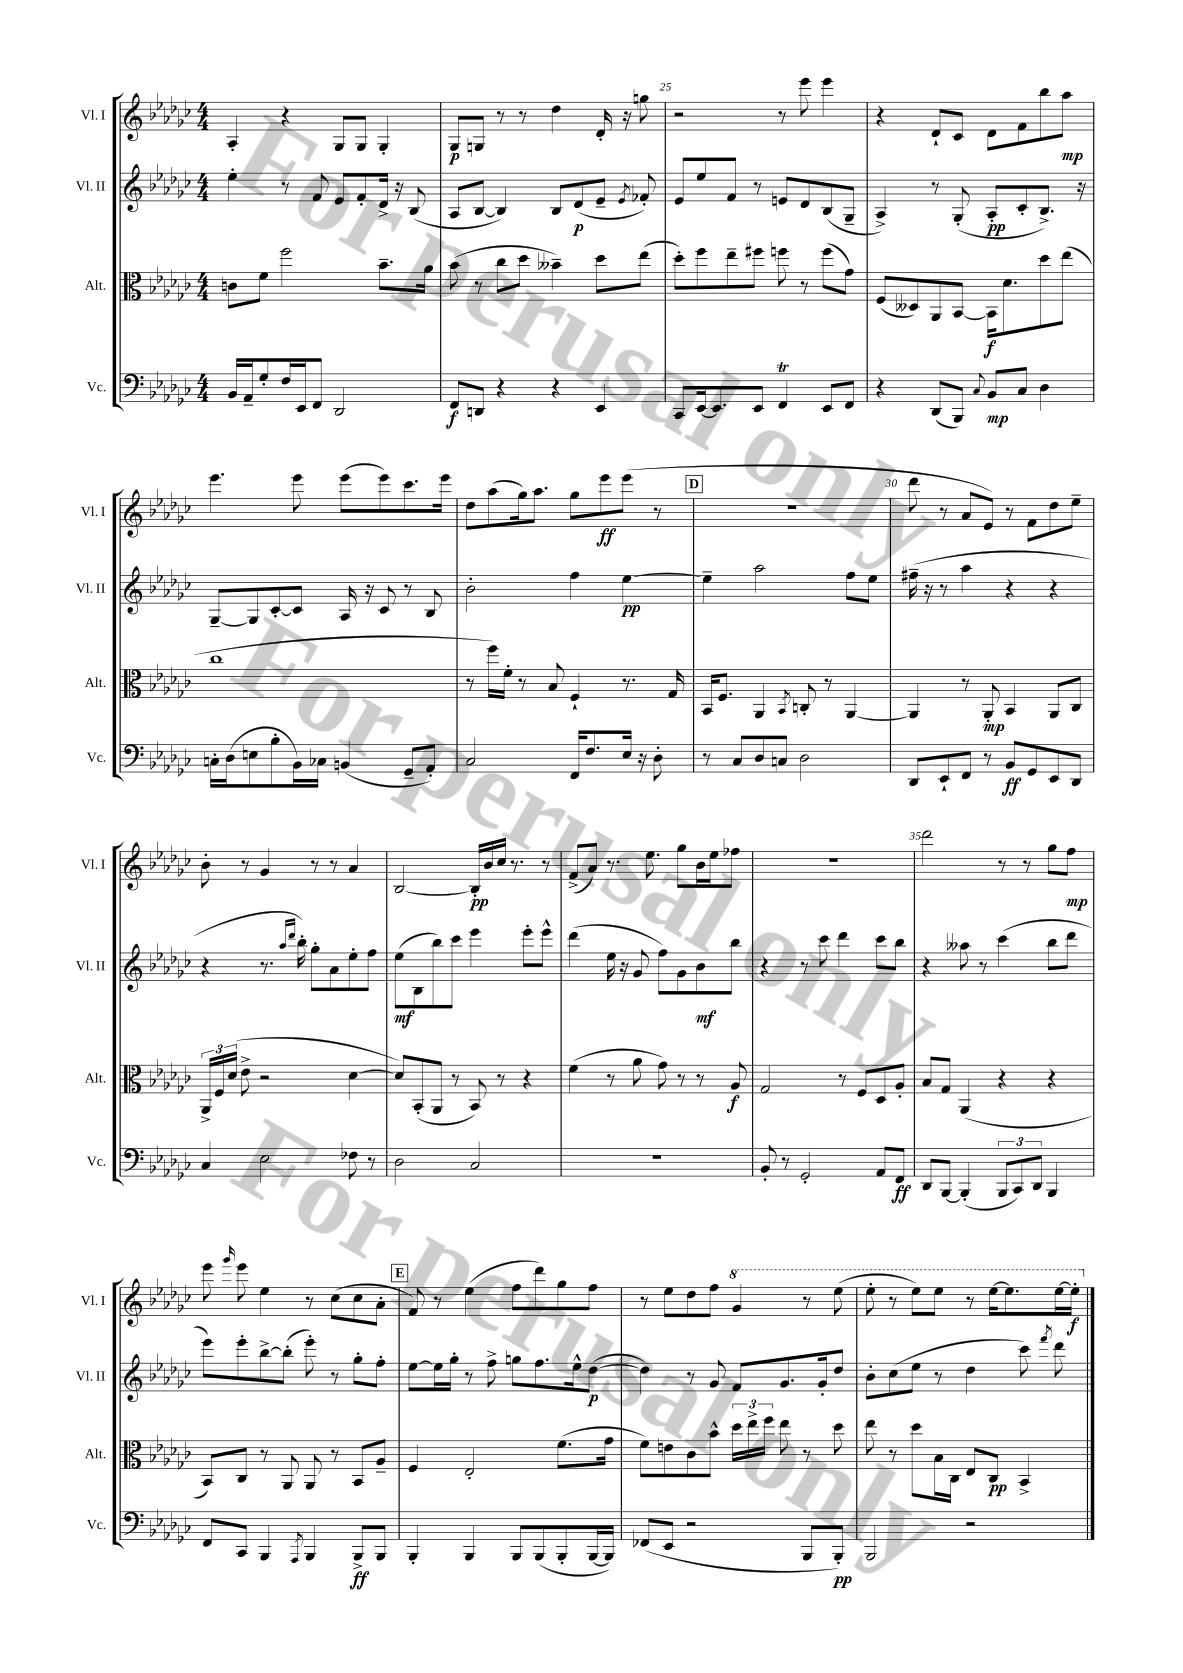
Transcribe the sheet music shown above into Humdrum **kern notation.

**kern	**dynam	**kern	**dynam	**kern	**dynam	**kern	**dynam
*part4	*part4	*part3	*part3	*part2	*part2	*part1	*part1
*staff4	*staff4	*staff3	*staff3	*staff2	*staff2	*staff1	*staff1
*I"Vc.	*	*I"Alt.	*	*I"Vl. II	*	*I"Vl. I	*
*I'Vc.	*	*I'Alt.	*	*I'Vl. II	*	*I'Vl. I	*
*clefF4	*	*clefC3	*	*clefG2	*	*clefG2	*
*k[b-e-a-d-g-c-]	*	*k[b-e-a-d-g-c-]	*	*k[b-e-a-d-g-c-]	*	*k[b-e-a-d-g-c-]	*
*M4/4	*	*M4/4	*	*M4/4	*	*M4/4	*
=23	=23	=23	=23	=23	=23	=23	=23
16BB-/LL	.	8cn\L	.	4ee-'\	.	4A-'/	.
16AA-~/J	.	.	.	.	.	.	.
8G-'/	.	8f\J	.	.	.	.	.
16F/L	.	2ff\	.	8r	.	4r	.
16EE-/J	.	.	.	.	.	.	.
8FF/J	.	.	.	8f/	.	.	.
2DD-/	.	.	.	8e-/L	.	8G-/L	.
.	.	.	.	8f'/	.	8G-/J	.
.	.	8.b-~\L	.	16d-^/Jk	.	4G-'/	.
.	.	.	.	16r	.	.	.
.	.	.	.	(8B-/	.	.	.
.	.	16a-\Jk	.	.	.	.	.
=24	=24	=24	=24	=24	=24	=24	=24
8FF/L	f	(8b-\	.	8A-/L	.	8G-/L	p
8DDn/J	.	8r	.	[8B-/J	.	8Gn/J	.
4r	.	8cc-\L	.	4B-/])	.	8r	.
.	.	8dd-\J	.	.	.	8r	.
4r	.	4b--X~\)	.	8B-/L	.	4dd-\	.
.	.	.	.	(8d-/	p	.	.
4EE-/	.	8dd-\L	.	8e-~/J	.	16d-'/	.
.	.	.	.	.	.	16r	.
.	.	.	.	8qe-/	.	.	.
.	.	(8ee-\J	.	8f-X'/)	.	8ggn\	.
=25	=25	=25	=25	=25	=25	=25	=25
8CC-/L	.	8dd-'\L)	.	8e-/L	.	2r	.
[16EE-/k	.	8ff\	.	8ee-/	.	.	.
8.EE-/]	.	.	.	.	.	.	.
.	.	8ee-~\	.	8f/J	.	.	.
8EE-/J	.	8ff#X\J	.	8r	.	.	.
4FFt/	.	8ffn\	.	8en/L	.	8r	.
.	.	8r	.	8d-/	.	8eee-\	.
8EE-/L	.	(8ff\L	.	(8B-/	.	4eee-\	.
8FF/J	.	8g-\J)	.	8G-~/J	.	.	.
=26	=26	=26	=26	=26	=26	=26	=26
4r	.	(8F/L	.	4A-^/)	.	4r	.
.	.	8D--X/)	.	.	.	.	.
(8DD-/L	.	8AA-/	.	8r	.	8d-`/L	.
8BBB-/J)	.	[8BB-/J	.	(8G-'/	.	8c-/J	.
8qqC-/	.	.	.	.	.	.	.
8BB-/L	mp	16BB-\KL]	f	8A-'/L	pp	8d-\L	.
.	.	8.d-\	.	.	.	.	.
8C-/J	.	.	.	8c-'/	.	8f\	.
4D-\	.	8dd-\	.	8.B-^/J)	.	8bb-\	.
.	.	(8ee-\J	.	.	.	8aa-\J	mp
.	.	.	.	16r	.	.	.
!!LO:LB:g=z
=27	=27	=27	=27	=27	=27	=27	=27
16Cn'\LL	.	1cc-	.	[8G-~/L	.	4.eee-\	.
(16D-\J	.	.	.	.	.	.	.
8En\	.	.	.	8G-/]	.	.	.
8B-'\	.	.	.	[8c-'/	.	.	.
16BB-\L)	.	.	.	8c-/J]	.	8eee-\	.
16C-X\JJ	.	.	.	.	.	.	.
(4BBn/	.	.	.	16A-/	.	(8eee-\L	.
.	.	.	.	16r	.	.	.
.	.	.	.	8c-/	.	8eee-\)	.
8GG-~/L	.	.	.	8r	.	8.ccc-\	.
8AA-'/J)	.	.	.	8B-/	.	.	.
.	.	.	.	.	.	16eee-\Jk	.
=28	=28	=28	=28	=28	=28	=28	=28
2C-/	.	8r	.	2b-'\	.	8dd-\L	.
.	.	16ff\LL)	.	.	.	(8aa-\	.
.	.	16f'\JJ	.	.	.	.	.
.	.	8r	.	.	.	16gg-\k)	.
.	.	.	.	.	.	8.aa-\J	.
.	.	8B-/	.	.	.	.	.
16FF/KL	.	4F`/	.	4ff\	.	8gg-\L	.
8.F/	.	.	.	.	.	.	.
.	.	.	.	.	.	8eee-\	ff
16E-/Jk	.	8.r	.	[4ee-\	pp	(8eee-\J	.
16r	.	.	.	.	.	.	.
8D-'\	.	.	.	.	.	8r	.
.	.	16G-/	.	.	.	.	.
!!LO:REH:place=s1:t=D
=29	=29	=29	=29	=29	=29	=29	=29
8r	.	16BB-/KL	.	4ee-~\]	.	1r	.
.	.	8.F/J	.	.	.	.	.
8C-/L	.	.	.	.	.	.	.
8D-/	.	4AA-/	.	2aa-\	.	.	.
8Cn/J	.	.	.	.	.	.	.
.	.	8qBB-/	.	.	.	.	.
2D-\	.	8Cn'/	.	.	.	.	.
.	.	8r	.	.	.	.	.
.	.	[4AA-/	.	8ff\L	.	.	.
.	.	.	.	8ee-\J	.	.	.
=30	=30	=30	=30	=30	=30	=30	=30
8DD-/L	.	4AA-/]	.	(16ff#X~\	.	8ddd-\	.
.	.	.	.	16r	.	.	.
8EE-`/	.	.	.	8r	.	8r	.
8FF/J	.	8r	.	4aa-\	.	8a-/L	.
8r	.	8AA-'/	mp	.	.	8e-/J)	.
8BB-/L	ff	4BB-/	.	4r	.	8r	.
8GG-/	.	.	.	.	.	8f\L	.
8EE-/	.	8AA-/L	.	4r	.	8dd-\	.
8DD-/J	.	8C-/J	.	.	.	8ee-~\J	.
!!LO:LB:g=z
=31	=31	=31	=31	=31	=31	=31	=31
4C-/	.	24AA-^/LL	.	4r	.	8b-'\	.
.	.	24F/	.	.	.	.	.
.	.	(24d-/JJ	.	.	.	.	.
.	.	8e-^\	.	.	.	8r	.
2E-\	.	2r	.	8.r	.	4g-/	.
.	.	.	.	16qqaa-/LL	.	.	.
.	.	.	.	16qqddd-/JJ	.	.	.
.	.	.	.	16bb-'\)	.	.	.
.	.	.	.	8gg-'\L	.	8r	.
.	.	.	.	8a-\	.	8r	.
8F-X\	.	[4d-\	.	8ee-'\	.	4a-/	.
8r	.	.	.	8ff\J	.	.	.
=32	=32	=32	=32	=32	=32	=32	=32
2D-\	.	8d-/L])	.	(8ee-\L	mf	[2B-/	.
.	.	(8BB-'/	.	8B-\	.	.	.
.	.	8AA-/J	.	8bb-\)	.	.	.
.	.	8r	.	8ccc-\J	.	.	.
2C-/	.	8BB-/)	.	4eee-\	.	16B-'/LL]	pp
.	.	.	.	.	.	16b-/	.
.	.	8r	.	.	.	16cc-/JJ	.
.	.	.	.	.	.	8.r	.
.	.	4r	.	8eee-'\L	.	.	.
.	.	.	.	8eee-^^\J	.	8r	.
=33	=33	=33	=33	=33	=33	=33	=33
1r	.	(4f\	.	(4ddd-\	.	(8f^/L	.
.	.	.	.	.	.	8a-/J)	.
.	.	8r	.	16ee-\	.	8.r	.
.	.	.	.	16r	.	.	.
.	.	8a-\	.	8g-/	.	.	.
.	.	.	.	.	.	8.ee-\	.
.	.	8g-\)	.	8ff\L)	.	.	.
.	.	8r	.	8g-\	.	8gg-\L	.
.	.	8r	.	8b-\	mf	16b-\L	.
.	.	.	.	.	.	16ee-\J	.
.	.	8A-/	f	8bb-\J	.	8ff-X\J	.
=34	=34	=34	=34	=34	=34	=34	=34
8BB-'/	.	2G-/	.	4r	.	1r	.
8r	.	.	.	.	.	.	.
2GG-'/	.	.	.	8r	.	.	.
.	.	.	.	8ccc-\	.	.	.
.	.	8r	.	4ddd-\	.	.	.
.	.	8F/L	.	.	.	.	.
8AA-/L	.	8D-/	.	8ccc-\L	.	.	.
8FF/J	ff	8A-'/J	.	8bb-\J	.	.	.
=35	=35	=35	=35	=35	=35	=35	=35
8DD-/L	.	8B-/L	.	4r	.	2ddd-\	.
[8BBB-/J	.	8G-/J	.	.	.	.	.
(4BBB-'/]	.	(4AA-/	.	8aa--X\	.	.	.
.	.	.	.	8r	.	.	.
12BBB-/L	.	4r	.	(4ccc-\	.	8r	.
12CC-/)	.	.	.	.	.	.	.
.	.	.	.	.	.	8r	.
12DD-/J	.	.	.	.	.	.	.
4BBB-/	.	4r	.	8bb-\L	.	8gg-\L	.
.	.	.	.	8ddd-\J	.	8ff\J	mp
!!LO:LB:g=z
=36	=36	=36	=36	=36	=36	=36	=36
8FF/L	.	8BB-/L)	.	8eee-\L)	.	8eee-\	.
.	.	.	.	.	.	16qqggg-/	.
8CC-/J	.	8C-/J	.	8eee-'\	.	8eee-\	.
4BBB-/	.	8r	.	[8bb-^\	.	4ee-\	.
.	.	8AA-/	.	(8bb-'\J]	.	.	.
8qAAA-/	.	.	.	.	.	.	.
4BBB-/	.	8AA-/	.	8eee-'\)	.	8r	.
.	.	8r	.	8r	.	(8cc-\L	.
8BBB-^/L	ff	8BB-/L	.	8gg-'\L	.	8cc-\	.
8BBB-/J	.	8A-~/J	.	8ff'\J	.	8a-'\J	.
!!LO:REH:place=s1:t=E
=37	=37	=37	=37	=37	=37	=37	=37
4BBB-'/	.	4F/	.	[8ee-\L	.	8f/)	.
.	.	.	.	16ee-\L]	.	8r	.
.	.	.	.	16gg-'\JJ	.	.	.
4BBB-/	.	2E-'/	.	8r	.	(4ee-\	.
.	.	.	.	8ff^\	.	.	.
8BBB-/L	.	.	.	8ggn\L	.	8ff\L	.
(8BBB-/	.	.	.	8.ff\	.	8ddd-\)	.
8BBB-'/	.	(8.f\L	.	.	.	8gg-\	.
.	.	.	.	16ee-^^\k	.	.	.
[16BBB-/L	.	.	.	([8dd-\J	p	8ff\J	.
16BBB-/JJ])	.	16g-\Jk	.	.	.	.	.
=38	=38	=38	=38	=38	=38	=38	=38
(8FF-X/L	.	8f\L)	.	4dd-\])	.	8r	.
8EE-/J	.	8en\	.	.	.	8ee-\L	.
2r	.	8c-\	.	8r	.	8dd-\	.
.	.	8b-^^\J	.	8g-/	.	8ff\J	.
*	*	*	*	*	*	*8va	*
.	.	24dd-\LL	.	8f/L	.	4gg-/	.
.	.	24ee-^\	.	.	.	.	.
.	.	24ff\JJ	.	.	.	.	.
.	.	8ee-\	.	8.g-/	.	.	.
8BBB-/L	.	8r	.	.	.	8r	.
.	.	.	.	16g-'/k	.	.	.
8BBB-'/J)	pp	8dd-\	.	8dd-/J	.	(8eee-\	.
=39	=39	=39	=39	=39	=39	=39	=39
2BBB-/	.	8ee-\	.	8b-'\L	.	8eee-'\	.
.	.	8r	.	(8cc-\	.	8r	.
.	.	8dd-\L	.	8ee-\J	.	8eee-\L)	.
.	.	16B-\L	.	8r	.	8eee-\J	.
.	.	16C-\JJ	.	.	.	.	.
2r	.	8E-/L	.	4dd-\	.	8r	.
.	.	8C-/J	pp	.	.	[16eee-\KL	.
.	.	.	.	.	.	8.eee-\]	.
.	.	4BB-^/	.	8ccc-\)	.	.	.
.	.	.	.	8qfff/	.	.	.
.	.	.	.	8ddd-\	.	[16eee-\L	.
.	.	.	.	.	.	16eee-'\JJ]	f
*	*	*	*	*	*	*X8va	*
==	==	==	==	==	==	==	==
*-	*-	*-	*-	*-	*-	*-	*-
